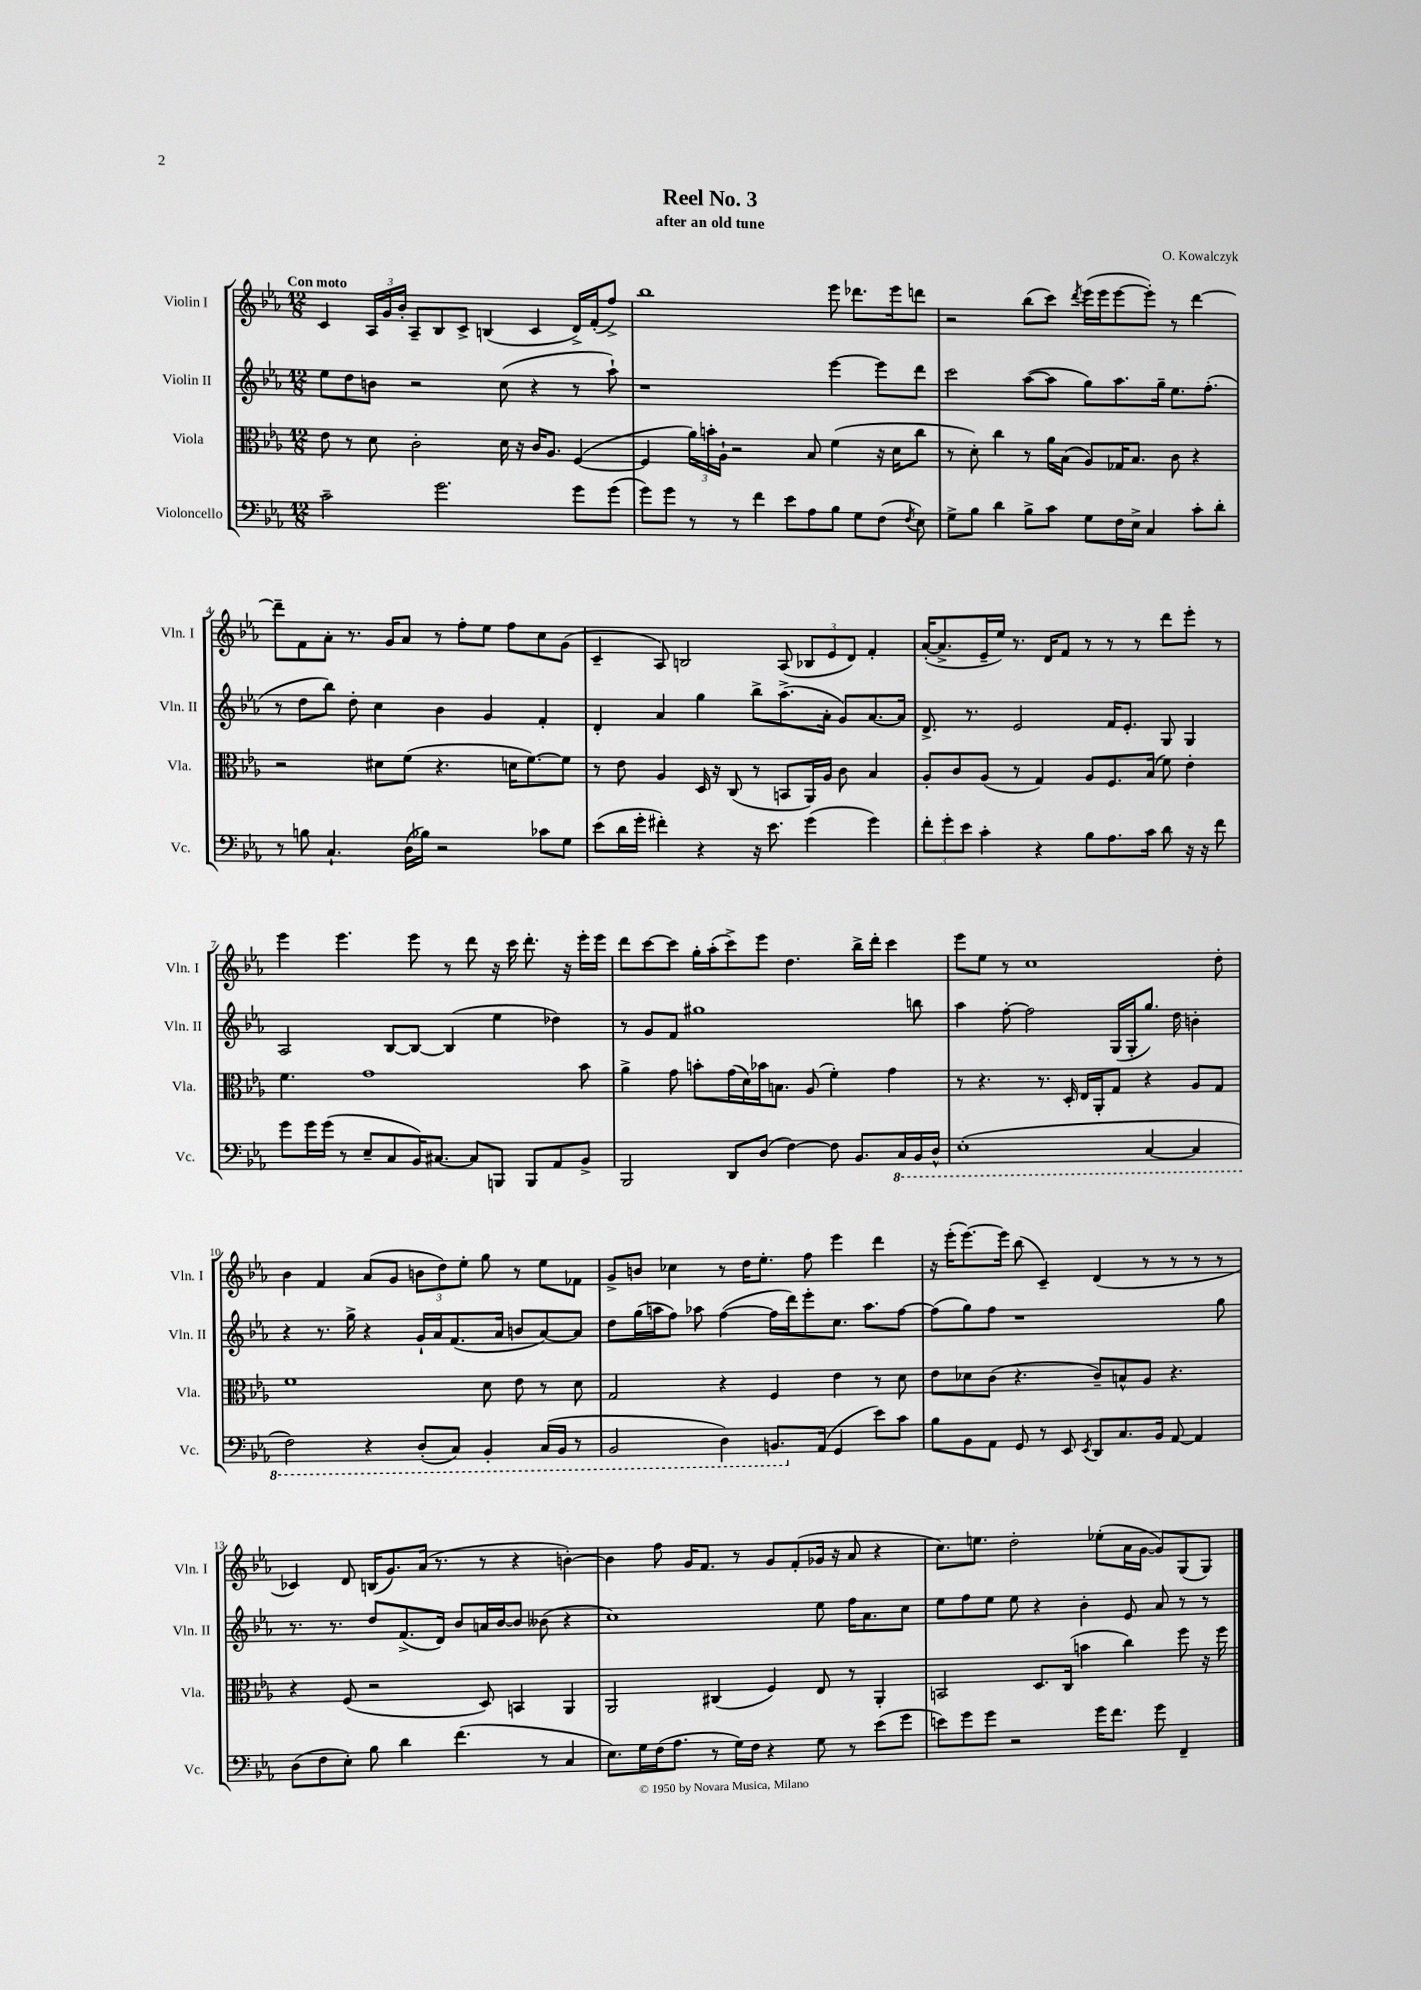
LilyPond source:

\header { title = "Reel No. 3" composer = "O. Kowalczyk" subtitle = "after an old tune" }
<<
\new StaffGroup <<
\new Staff = "s0" \with { instrumentName = "Violin I" shortInstrumentName = "Vln. I" } {
    \clef treble \key ees \major \numericTimeSignature \time 12/8 \tempo "Con moto"
    \autoBeamOff c'4 \tuplet 3/2 { aes16[ g'16 bes'16]-. } aes8[-- bes8 c'8]-> b4( c'4 d'16[->) f'16-.( f''8]->) |
    bes''1 ees'''8 des'''8.[ ees'''16 d'''8] |
    r2 bes''8[( c'''8]) \acciaccatura { d'''8 } ees'''16[( ees'''16 ees'''8~ ees'''8]-.) r8 d'''4~ |
    d'''8[-- f'8 aes'8]-. r8. g'16[ aes'8] r8 f''8[-. ees''8] f''8[ c''8 g'8]( |
    c'4-- aes8) b2 aes8( \tuplet 3/2 { bes8[ ees'8 d'8]) } f'4-. |
    aes'16[~-.( aes'8.-> ees'16-- ees''16]) r8. d'16[ f'8] r8 r8 r8 d'''8[ ees'''8]-. r8 |
    ees'''4 ees'''4. ees'''8 r8 d'''8 r16 c'''16 d'''8.-. r16 ees'''16[-. ees'''16] |
    d'''8[ c'''8~ c'''8] g''16[-. aes''16-.( c'''8->) ees'''8] d''4. bes''16[-> d'''16]-. c'''4 |
    ees'''8[ ees''8] r8 c''1 d''8-. |
    bes'4 f'4 aes'8[( g'8] \tuplet 3/2 { b'8[ d''8) ees''8]-. } g''8 r8 ees''8[ fes'8] |
    g'8[-> b'8] ces''4 r8 d''16[ ees''8.]-. f''8 ees'''4 d'''4 |
    r16 ees'''16[-.( ees'''8.~) ees'''16] bes''8( c'4--) d'4( r8 r8 r8 r8 |
    ces'4) d'8 b16[( g'8.) aes'16]( r8. r8 r4 b'4~-.) |
    b'4 f''8 g'16[ f'8.] r8 g'8[ f'8-.( ges'16] r16 aes'8 r4 |
    c''8.[) e''8.] d''2-. ees''8[-.( aes'16 g'16]~ g'8[) g8( g8]) \bar "|." |
}
\new Staff = "s1" \with { instrumentName = "Violin II" shortInstrumentName = "Vln. II" } {
    \clef treble \key ees \major \numericTimeSignature \time 12/8
    \autoBeamOff ees''8[ d''8 b'8] r2 c''8( r4 r8 aes''8-!) |
    r1 ees'''4~ ees'''8[ d'''8] |
    c'''2 aes''8[~( aes''8] g''8[) aes''8. g''16]-- ees''8.[ f''8.]-.( |
    r8 d''8[ bes''8]) d''8-. c''4 bes'4 g'4 f'4-. |
    d'4-. aes'4 g''4 bes''8[-> aes''8.->( aes'16]-. g'8[) aes'8.~ aes'16] |
    d'8.-> r8. ees'2 f'16[ ees'8.]-. g8 g4 |
    aes2 bes8[~ bes8]~ bes4( ees''4 des''4) |
    r8 g'8[ f'8] gis''1 b''8 |
    aes''4 f''8~-. f''2 g16[( g16-. g''8.]) d''16 b'4-. |
    r4 r8. g''16-> r4 g'16[-! aes'16 f'8.( aes'16] b'8[ aes'8~) aes'8] |
    d''8[ g''16( a''16 f''8]) aes''8 f''4~( f''16[ d'''16) ees'''8-. c''8.] aes''8.[ f''8]~ |
    f''8[( g''8) f''8] r1 g''8 |
    r8. r8. d''8[ f'8.->( d'16]) bes'8[ a'16 bes'16~ bes'8] beses'8( r4 |
    c''1) ees''8 f''16[ aes'8. c''8] |
    ees''8[ f''8 ees''8] ees''8 r4 bes'4-. ees'8 aes'8 r8 r8 \bar "|." |
}
\new Staff = "s2" \with { instrumentName = "Viola" shortInstrumentName = "Vla." } {
    \clef alto \key ees \major \numericTimeSignature \time 12/8
    \autoBeamOff ees'8 r8 d'8 c'2-. d'16 r16 c'16[ aes8.] f4~( |
    f4 \tuplet 3/2 { aes'16[) b'16-. aes16]-! } r2 bes8 f'4( r16 d'16[ c''8] |
    r8 d'8-.) c''4 r8 aes'16[ bes16]( aes8[) ges16 bes8.] c'8 r4 |
    r2 dis'8[ f'8]( r4. d'16[ f'8.~) f'8] |
    r8 ees'8 aes4 d16 r16 c8( r8 b,8[ aes,16) aes16] c'8 bes4 |
    aes8[-. c'8 aes8]( r8 g4) aes8[ f8. bes16]( f'8) ees'4-. |
    f'4. g'1 bes'8 |
    aes'4-> g'8 b'8[-. g'16( d'16) bes'16 b8.] aes8( f'4-.) g'4 |
    r8 r4. r8. d16-. ees16[ aes,16-. g8] r4 aes8[ g8] |
    f'1 d'8 ees'8 r8 d'8 |
    g2 r4 f4 ees'4 r8 d'8 |
    ees'8[ des'8 c'8]( r4. c'8[--) b8-^ aes8] r4. |
    r4 f8( r2 d8) b,4 aes,4 |
    aes,2 cis4( f4) ees8 r8 aes,4-. |
    b,2 d8.[ c16]( b'4 c''4) f''8 r16 f''16 \bar "|." |
}
\new Staff = "s3" \with { instrumentName = "Violoncello" shortInstrumentName = "Vc." } {
    \clef bass \key ees \major \numericTimeSignature \time 12/8
    \autoBeamOff c'2-- g'2. g'8[ g'8]( |
    g'8[) g'8] r8 r8 f'4 ees'8[ aes8 bes8] g8[ f8]( \acciaccatura { f8 } ees8) |
    g8[-> bes8] d'4 bes8[-> c'8] g8[ f16 ees16]-> c4 c'8[-. d'8]-. |
    r8 b8 c4.-! d16[( bes16]) r2 ces'8[ g8] |
    ees'8[( d'16 g'16]-. fis'4-.) r4 r16 ees'8. g'4( g'4) |
    \tuplet 3/2 { f'8[-. g'8-. ees'8] } c'4-. r4 bes8[ aes8. c'16] d'8 r16 r16 f'8 |
    g'8[ g'16 g'16]( r8 ees8[-- c8 bes,16) cis8.]~ cis8[ b,,8] b,,8[ aes,8 bes,8]-> |
    bes,,2 d,8[ d8]( f4~) f8 bes,8.[ \ottava #-1 c,16 bes,,16 d,16]-^ |
    ees,1-.( c,4~ c,4 |
    f,2) r4 d,8[-.( c,8]) bes,,4-. c,16[( bes,,16] r8 |
    bes,,2 d,4) b,,8.[ \ottava #0 aes,16]( g,4 ees'8[) c'8] |
    bes8[ bes,8 aes,8] g,8 r8 ees,8 \acciaccatura { ees,8 } d,8[ c8. bes,16] aes,8~ aes,4 |
    d8[( f8 ees8]-.) bes8 d'4 f'4.( r8 c4 |
    ees8.[) g16 f16( aes8.] r8 g16[) f16] r4 g8 r8 ees'8[( g'8] |
    e'8[) g'8 g'8] r2 g'16[ f'8.] g'8 f,4-- \bar "|." |
}
>>
>>
